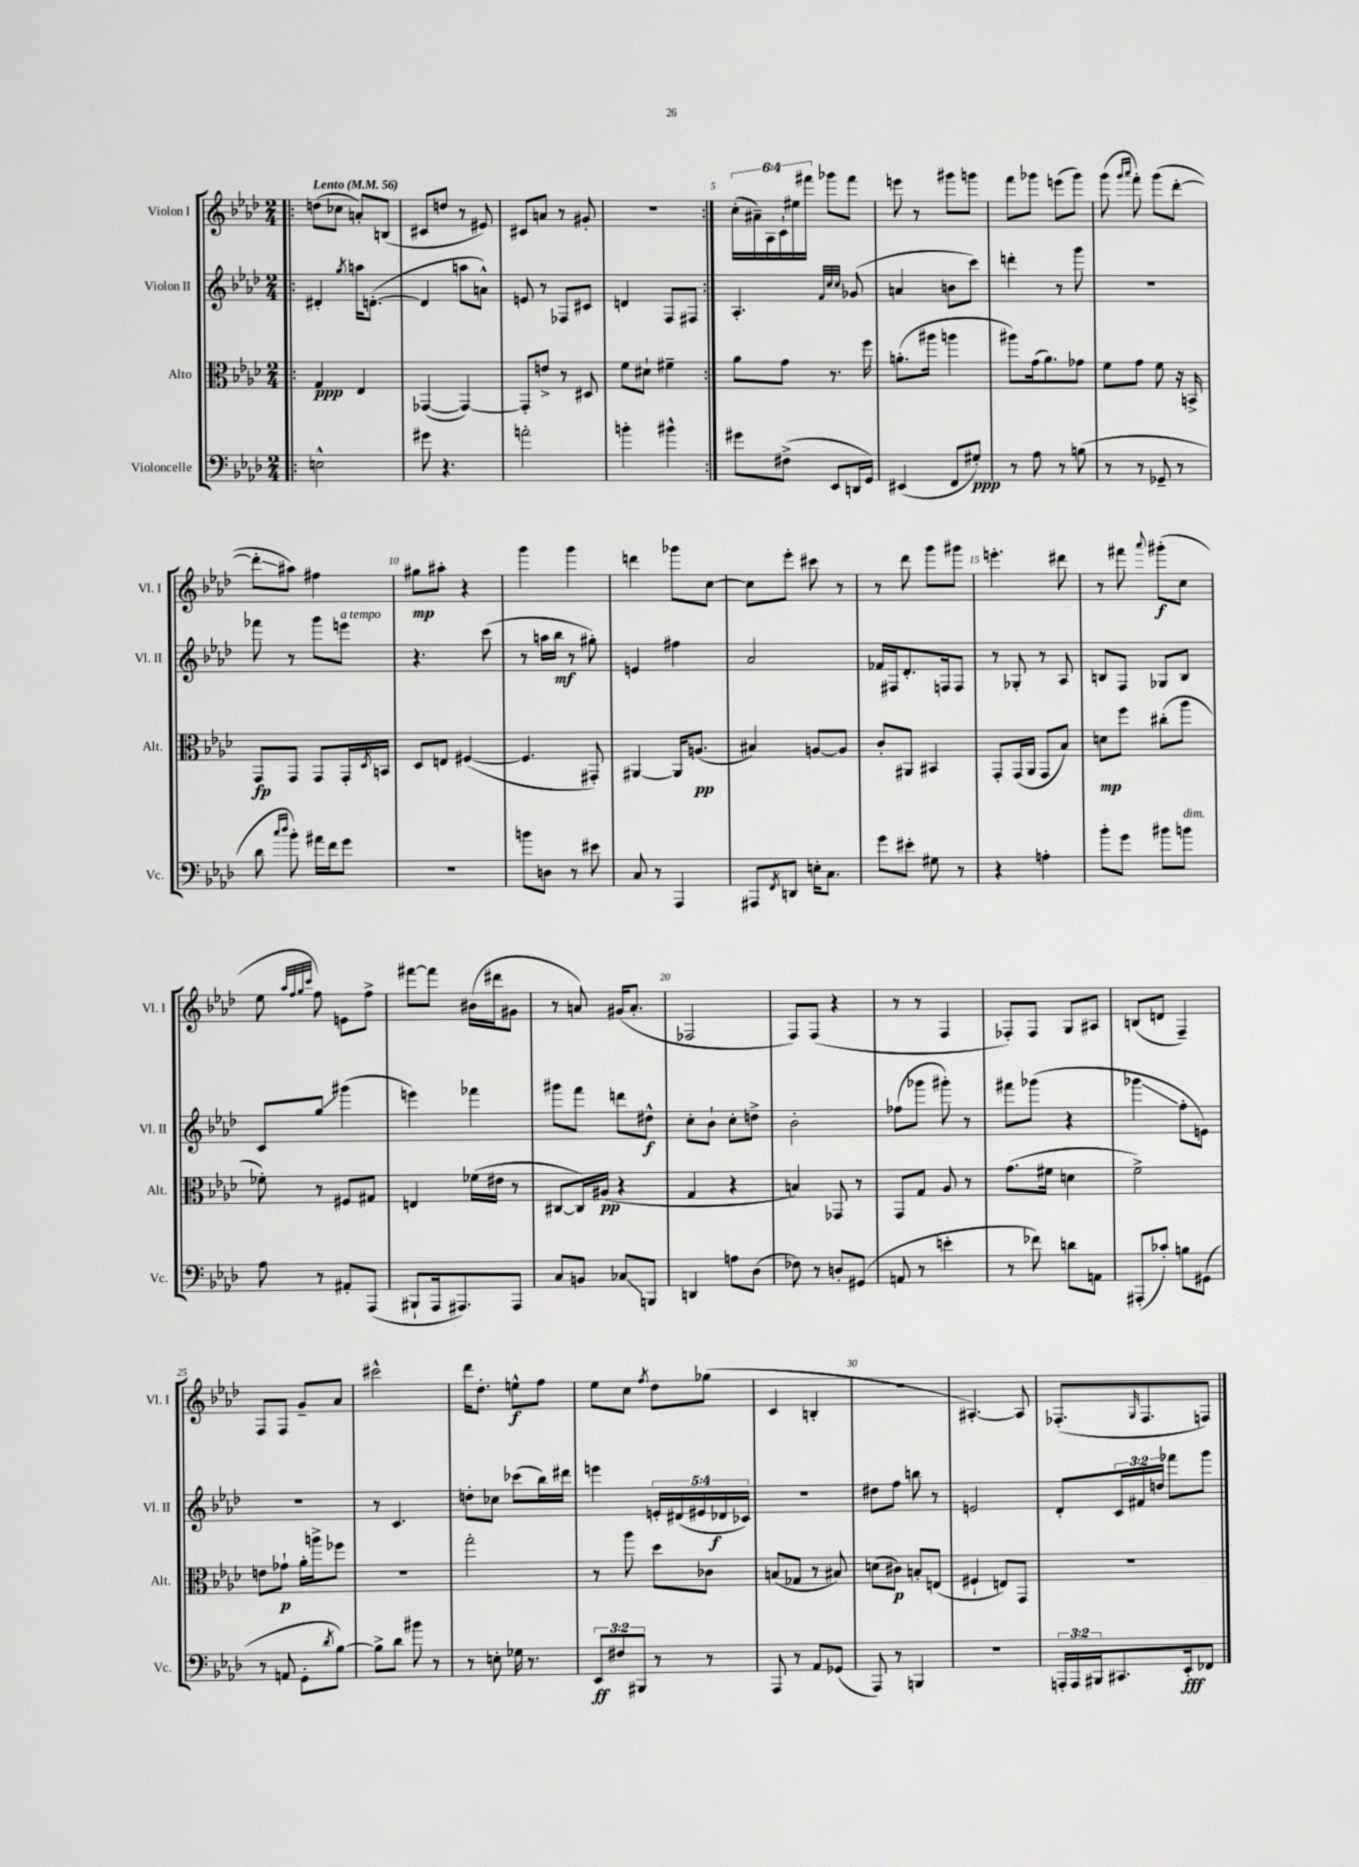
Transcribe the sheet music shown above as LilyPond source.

<<
\new StaffGroup <<
\new Staff = "s0" \with { instrumentName = "Violon I" shortInstrumentName = "Vl. I" } {
    \clef treble \key aes \major \numericTimeSignature \time 2/4 \override Staff.TupletNumber.text = #tuplet-number::calc-fraction-text \tempo "Lento" 4 = 56
    \repeat volta 2 { \bar ".|:" d''8( ces''8 a'8-.) b8( |
    cis'8 d''8 r8 eis'8) |
    cis'8 a'8 r8 gis'8-. |
    R2 | }
    \tuplet 6/4 { c''16-.( ais'16--) aes16 c'16-! eis''16 fis'''16 } ges'''8 fis'''8 |
    e'''8 r8 gis'''8 g'''8 |
    f'''8 ges'''8 e'''8( ges'''8) |
    g'''8( \grace { g'''16 aes'''16 } f'''8-.) g'''8( des'''8~-. |
    des'''8-.\glissando ais''8) fis''4 |
    gis''8\mp ais''8-. r4 |
    g'''4 g'''4 |
    d'''4 ges'''8 c''8~ |
    c''8 ees'''8-. cis'''8 r8 |
    r8 des'''8 g'''8 gis'''8 |
    e'''4.-. dis'''8 |
    r8 fis'''8 \appoggiatura { aes'''8 } gis'''8-.\f( c''8 |
    ees''8 \grace { aes''32 f''32 g''32 c'''32 } f''8) e'8 f''8-> |
    fis'''8~ fis'''8 bis'16( dis'''16 gis'8 |
    r8 a'8) gis'16( a'8.-. |
    fes2 |
    f8) f8( r4 |
    r8 r8 f4 |
    fes8-.) fes8 g8 ais8 |
    b8( d'8 f4--) |
    f8 f8 g'8-- aes'8 |
    cis'''2-^ |
    des'''16 des''8.-. e''8-^\f f''8 |
    ees''8 c''8 \acciaccatura { f''8 } des''8 ges''8( |
    c'4 b4-. |
    R2 |
    ais4.~-.) ais8 |
    fes8.-.( \grace { g16 } fes8. f8) \bar "|." |
}
\new Staff = "s1" \with { instrumentName = "Violon II" shortInstrumentName = "Vl. II" } {
    \clef treble \key aes \major \numericTimeSignature \time 2/4 \override Staff.TupletNumber.text = #tuplet-number::calc-fraction-text
    \repeat volta 2 { \bar ".|:" dis'4-. \acciaccatura { g''8 } a''16 d'8.~-.( |
    d'4 a''8 a'8-^) |
    e'8 r8 fes8 cis'8 |
    d'4 f8 fis8 | }
    aes4.-. \grace { f'32 c''32 c''32 } ges'8( |
    a'4 b'8 c'''8) |
    d'''4-. r8 g'''8 |
    r2 |
    fes'''8 r8 g'''8 e'''8^\markup { \italic "a tempo" } |
    r4. c'''8( |
    r8 a''16 bes''16\mf r8 gis''8-.) |
    e'4 fis''4 |
    aes'2 |
    fes'16 fis16 des'8.-. f16 f8 |
    r8 ges8-. r8 aes8 |
    b8 f8 ges8 b8 |
    c'8 g''8\glissando gis'''4( |
    e'''4) fes'''4 |
    gis'''8 f'''8 d'''8 dis''8-^\f |
    c''8-. bes'8-! c''8-. d''8-> |
    bes'2-. |
    fes''8( ges'''8 gis'''8-.) r8 |
    fis'''8 ges'''8( r4 |
    ges'''4\glissando f''8-. e'8) |
    R2 |
    r8 c'4. |
    d''8-. ces''8 ces'''8( bes''16) dis'''16 |
    e'''4 \tuplet 5/4 { e'16-. dis'16( eis'16 des'16\f ces'16) } |
    R2 |
    dis''8 f''8 b''8 r8 |
    e'2 |
    des'8-. \tuplet 3/2 { c'16 fis'16 d''16 } fes'''8 g'''8 \bar "|." |
}
\new Staff = "s2" \with { instrumentName = "Alto" shortInstrumentName = "Alt." } {
    \clef alto \key aes \major \numericTimeSignature \time 2/4
    \repeat volta 2 { \bar ".|:" g4\ppp ees4 |
    ges,4~( ges,4~) |
    ges,8-. e'8-> r8 dis8 |
    f'8 dis'8-! fis'4-- | }
    aes'8 g'8 r8. f''16 |
    a'8.-.( ais''16 a''4 |
    ais''8) g'16( aes'8.) ges'8 |
    f'8 g'8 f'8 r16 b,16-> |
    g,8\fp g,8 g,8 g,16-. \acciaccatura { des8 } b,16 |
    des8 e8 fis4~( |
    fis4. gis,8-.) |
    ais,4~ ais,16 a8.\pp( |
    bis4) a8~ a8 |
    c'8-. ais,8 bis,4 |
    g,8-. g,16( aes,16 g,8 bes8) |
    d'8\mp f''8 cis''8-.( aes''8 |
    fes'8-.) r8 fis8 gis8 |
    e4 fes'16( eis'16 r8 |
    cis8~ cis16) ais16\pp( r4 |
    g4 r4 |
    b4) ges,8 r8 |
    g,8 g8 aes8 r8 |
    g'8.( fis'16 d'4 |
    f'2->) |
    e'8 ges'8-!\p aes'16-. a''16-> fes''8 |
    R2 |
    g''2-. |
    r8 aes''8 des''8 ces'8 |
    b8( ges8 r8 bis8) |
    d'8( cis'8\p) b8-. e8( |
    fis4-! e8) g,8 |
    R2 \bar "|." |
}
\new Staff = "s3" \with { instrumentName = "Violoncelle" shortInstrumentName = "Vc." } {
    \clef bass \key aes \major \numericTimeSignature \time 2/4 \override Staff.TupletNumber.text = #tuplet-number::calc-fraction-text
    \repeat volta 2 { \bar ".|:" e2-^ |
    gis'8 r4. |
    a'2-. |
    b'4-. bis'4-^ | }
    gis'8 fis8->( ees,8 d,16 g,16) |
    eis,4( f,8 gis8-.\ppp) |
    r8 aes8 r8 b8( |
    r8 r8 ges,8-- r8 |
    des'8 \grace { c''16 des''16 } bes'8-.) ais'16 f'16 g'8 |
    r2 |
    b'8 d8 r8 eis'8 |
    c8 r8 aes,,4 |
    ais,,8 \acciaccatura { f,8 } d,8 e16-. c8. |
    g'8 eis'8-. gis8 r8 |
    r4 a4-. |
    bes'8-. g'8 bis'8 b'8^\markup { \italic "dim." } |
    aes8 r8 ais,8-. aes,,8( |
    bis,,8-! aes,,16 ais,,8.) ais,,8 |
    c8 b,8 ces8\glissando b,,8 |
    d,4 a8 des8( |
    fes8) r8 d8-. gis,8( |
    a,8 r8 e'4-. |
    r8 fes'8) d'8 a,8 |
    ais,,8-.( ces'8-.) b8 gis,8( |
    r8 a,8 g,8-. \acciaccatura { des'8 } bes8~) |
    bes8-> des'8 bis'8 r8 |
    r8 e8-. ges16 r8. |
    \tuplet 3/2 { ees,8\ff fis8 bis,,8 } r8 r8 |
    aes,,8 r8 aes,8 ges,8( |
    aes,,8) r8 b,,4 |
    r2 |
    \tuplet 3/2 { a,,16-. a,,16 bis,,16 } cis,8. ees,16-.\fff fes,8 \bar "|." |
}
>>
>>
\layout { \context { \Score \override BarNumber.break-visibility = ##(#f #t #t) barNumberVisibility = #(every-nth-bar-number-visible 5) } }
